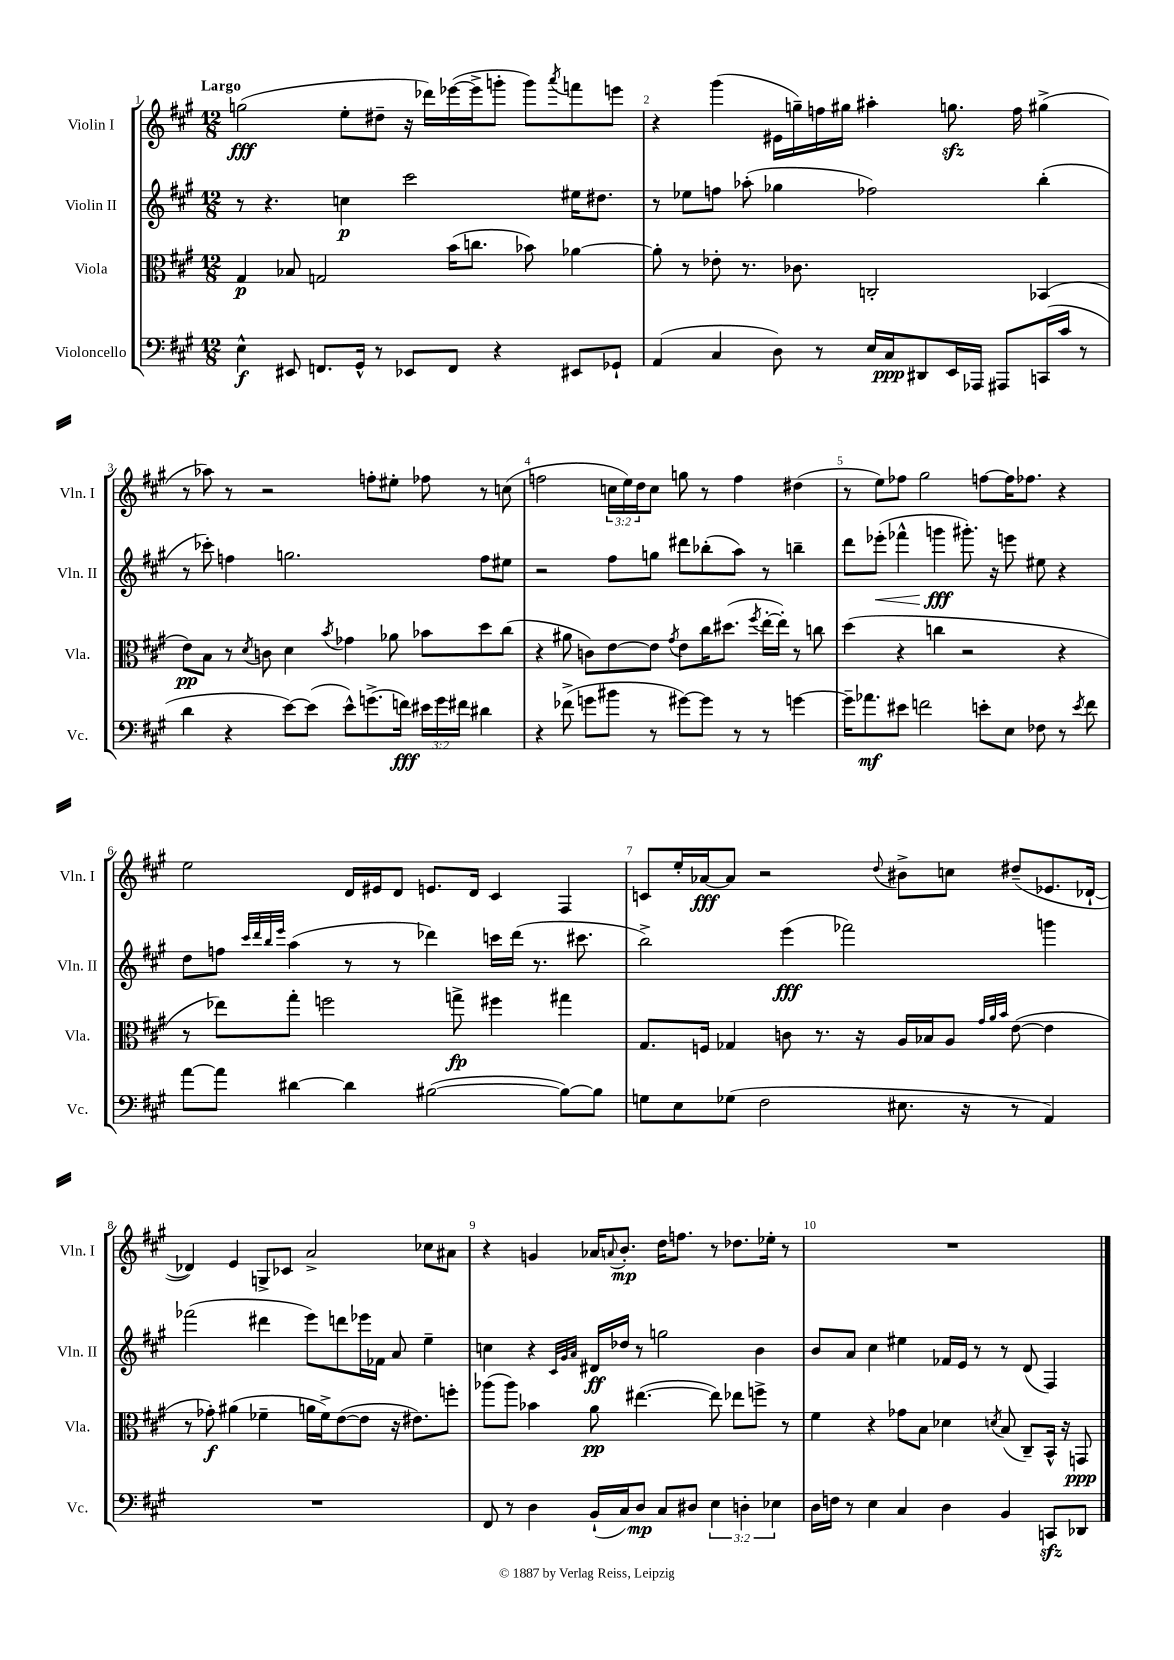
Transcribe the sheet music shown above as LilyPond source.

<<
\new StaffGroup <<
\new Staff = "s0" \with { instrumentName = "Violin I" shortInstrumentName = "Vln. I" } {
    \clef treble \key a \major \numericTimeSignature \time 12/8 \override Staff.TupletNumber.text = #tuplet-number::calc-fraction-text \tempo "Largo"
    g''2\fff( e''8-. dis''8-- r16 des'''16) ees'''16~( ees'''16-> g'''8-. g'''8) \acciaccatura { a'''8 } f'''8 e'''8 |
    r4 gis'''4( eis'16 g''16--) f''16 gis''16 ais''4-. g''8.\sfz f''16 gis''4->( |
    r8 aes''8) r8 r2 f''8-. eis''8-. fes''8 r8 c''8( |
    f''2 \tuplet 3/2 { c''16 e''16) d''16 } c''8 g''8 r8 f''4 dis''4( |
    r8 e''8) fes''8 gis''2 f''8~ f''16 fes''8. r4 |
    e''2 d'16 eis'16 d'8 e'8. d'16 cis'4 fis4 |
    c'8 e''16-. aes'16~\fff aes'8 r2 \appoggiatura { d''8 } bis'8-> c''8 dis''8--( ees'8. des'16~-! |
    des'4) e'4 g8-> ces'8 a'2-> ces''8 ais'8 |
    r4 g'4 aes'16 \appoggiatura { a'8 } b'8.-.\mp d''16 f''8. r8 des''8. ees''16-. r8 |
    R1. \bar "|." |
}
\new Staff = "s1" \with { instrumentName = "Violin II" shortInstrumentName = "Vln. II" } {
    \clef treble \key a \major \numericTimeSignature \time 12/8
    r8 r4. c''4\p cis'''2 eis''16 dis''8. |
    r8 ees''8 f''8 aes''8-.( ges''4 fes''2) b''4-.( |
    r8 ces'''8-.) f''4 g''2. f''8 eis''8 |
    r2 fis''8 g''8 dis'''8 bes''8-.( a''8) r8 b''4-- |
    d'''8 ees'''8-.\<( fes'''4-^ g'''4\fff\! gis'''8.-.) r16 e'''8 eis''8 r4 |
    d''8 f''8 \grace { cis'''32 d'''32 b''32 e'''32 } a''4( r8 r8 des'''4) c'''16 des'''16( r8. cis'''8. |
    b''2->) e'''4\fff( fes'''2) g'''4 |
    fes'''2( dis'''4 e'''8) d'''8 ees'''16 fes'16 a'8 e''4-- |
    c''4 r4 \grace { cis'32 gis'32 a'32 } dis'16\ff des''16 r8 g''2 b'4 |
    b'8 a'8 cis''4 eis''4 fes'16 e'16 r8 r8 d'8( fis4) \bar "|." |
}
\new Staff = "s2" \with { instrumentName = "Viola" shortInstrumentName = "Vla." } {
    \clef alto \key a \major \numericTimeSignature \time 12/8
    gis4\p bes8 g2 b'16( c''8. bes'8) aes'4~ |
    aes'8-. r8 ees'8-. r8. ces'8. c2-. bes,4( |
    e'8\pp) b8 r8 \acciaccatura { d'8 } c'8 d'4 \acciaccatura { b'8 } ges'4 aes'8 bes'8 d''8 cis''8( |
    r4 ais'8 c'8) e'8~ e'8 \acciaccatura { gis'8 } e'8 cis''16 dis''8.( \acciaccatura { fis''8 } e''16~-. e''16-.) r8 c''8 |
    d''4( r4 c''4 r2 r4 |
    r8 ees''8) gis''8-. f''2 g''8->\fp fis''4 gis''4 |
    gis8. f16 ges4 c'8 r8. r16 a16 bes16 a8 \grace { gis'32 a'32 b'32 } e'8~( e'4 |
    r8 ges'8-.\f) ais'4( fes'4-- a'16 fes'16->) e'8~( e'8 r16 eis'8.) f''8-. |
    aes''8( aes''8) bes'4 a'8\pp eis''4.~( eis''8) ees''8 f''8-> r8 |
    fis'4 r4 ges'8 b8 des'4 \acciaccatura { d'8 } b8( cis8--) b,16-^ r16 g,8\ppp \bar "|." |
}
\new Staff = "s3" \with { instrumentName = "Violoncello" shortInstrumentName = "Vc." } {
    \clef bass \key a \major \numericTimeSignature \time 12/8 \override Staff.TupletNumber.text = #tuplet-number::calc-fraction-text
    e4-^\f eis,8 f,8. gis,16-^ r8 ees,8 f,8 r4 eis,8 ges,8-! |
    a,4( cis4 d8) r8 e16 cis16\ppp dis,8 e,16 aes,,16 ais,,8 c,16( cis'16 r8 |
    d'4 r4 e'8~) e'8( e'8-^) g'8.->( f'16\fff) \tuplet 3/2 { eis'16 g'16 fis'16 } dis'4 |
    r4 fes'8->( g'8 bis'8 r8 gis'8~) gis'8 r8 r8 g'4~ |
    g'16-- aes'8.\mf eis'8 f'2 e'8-. e8 fes8 r8 \acciaccatura { e'8 } f'8 |
    a'8~ a'8 dis'4~ dis'4 bis2~( bis8~) bis8 |
    g8 e8 ges8( fis2 eis8. r16 r8 a,4) |
    R1. |
    fis,8 r8 d4 b,16-!( cis16) d8\mp cis8 dis8 \tuplet 3/2 { e4 d4-. ees4 } |
    d16 f16 r8 e4 cis4 d4 b,4 c,8\sfz des,8 \bar "|." |
}
>>
>>
\layout { \context { \Score \override BarNumber.break-visibility = ##(#f #t #t) barNumberVisibility = #all-bar-numbers-visible } }
